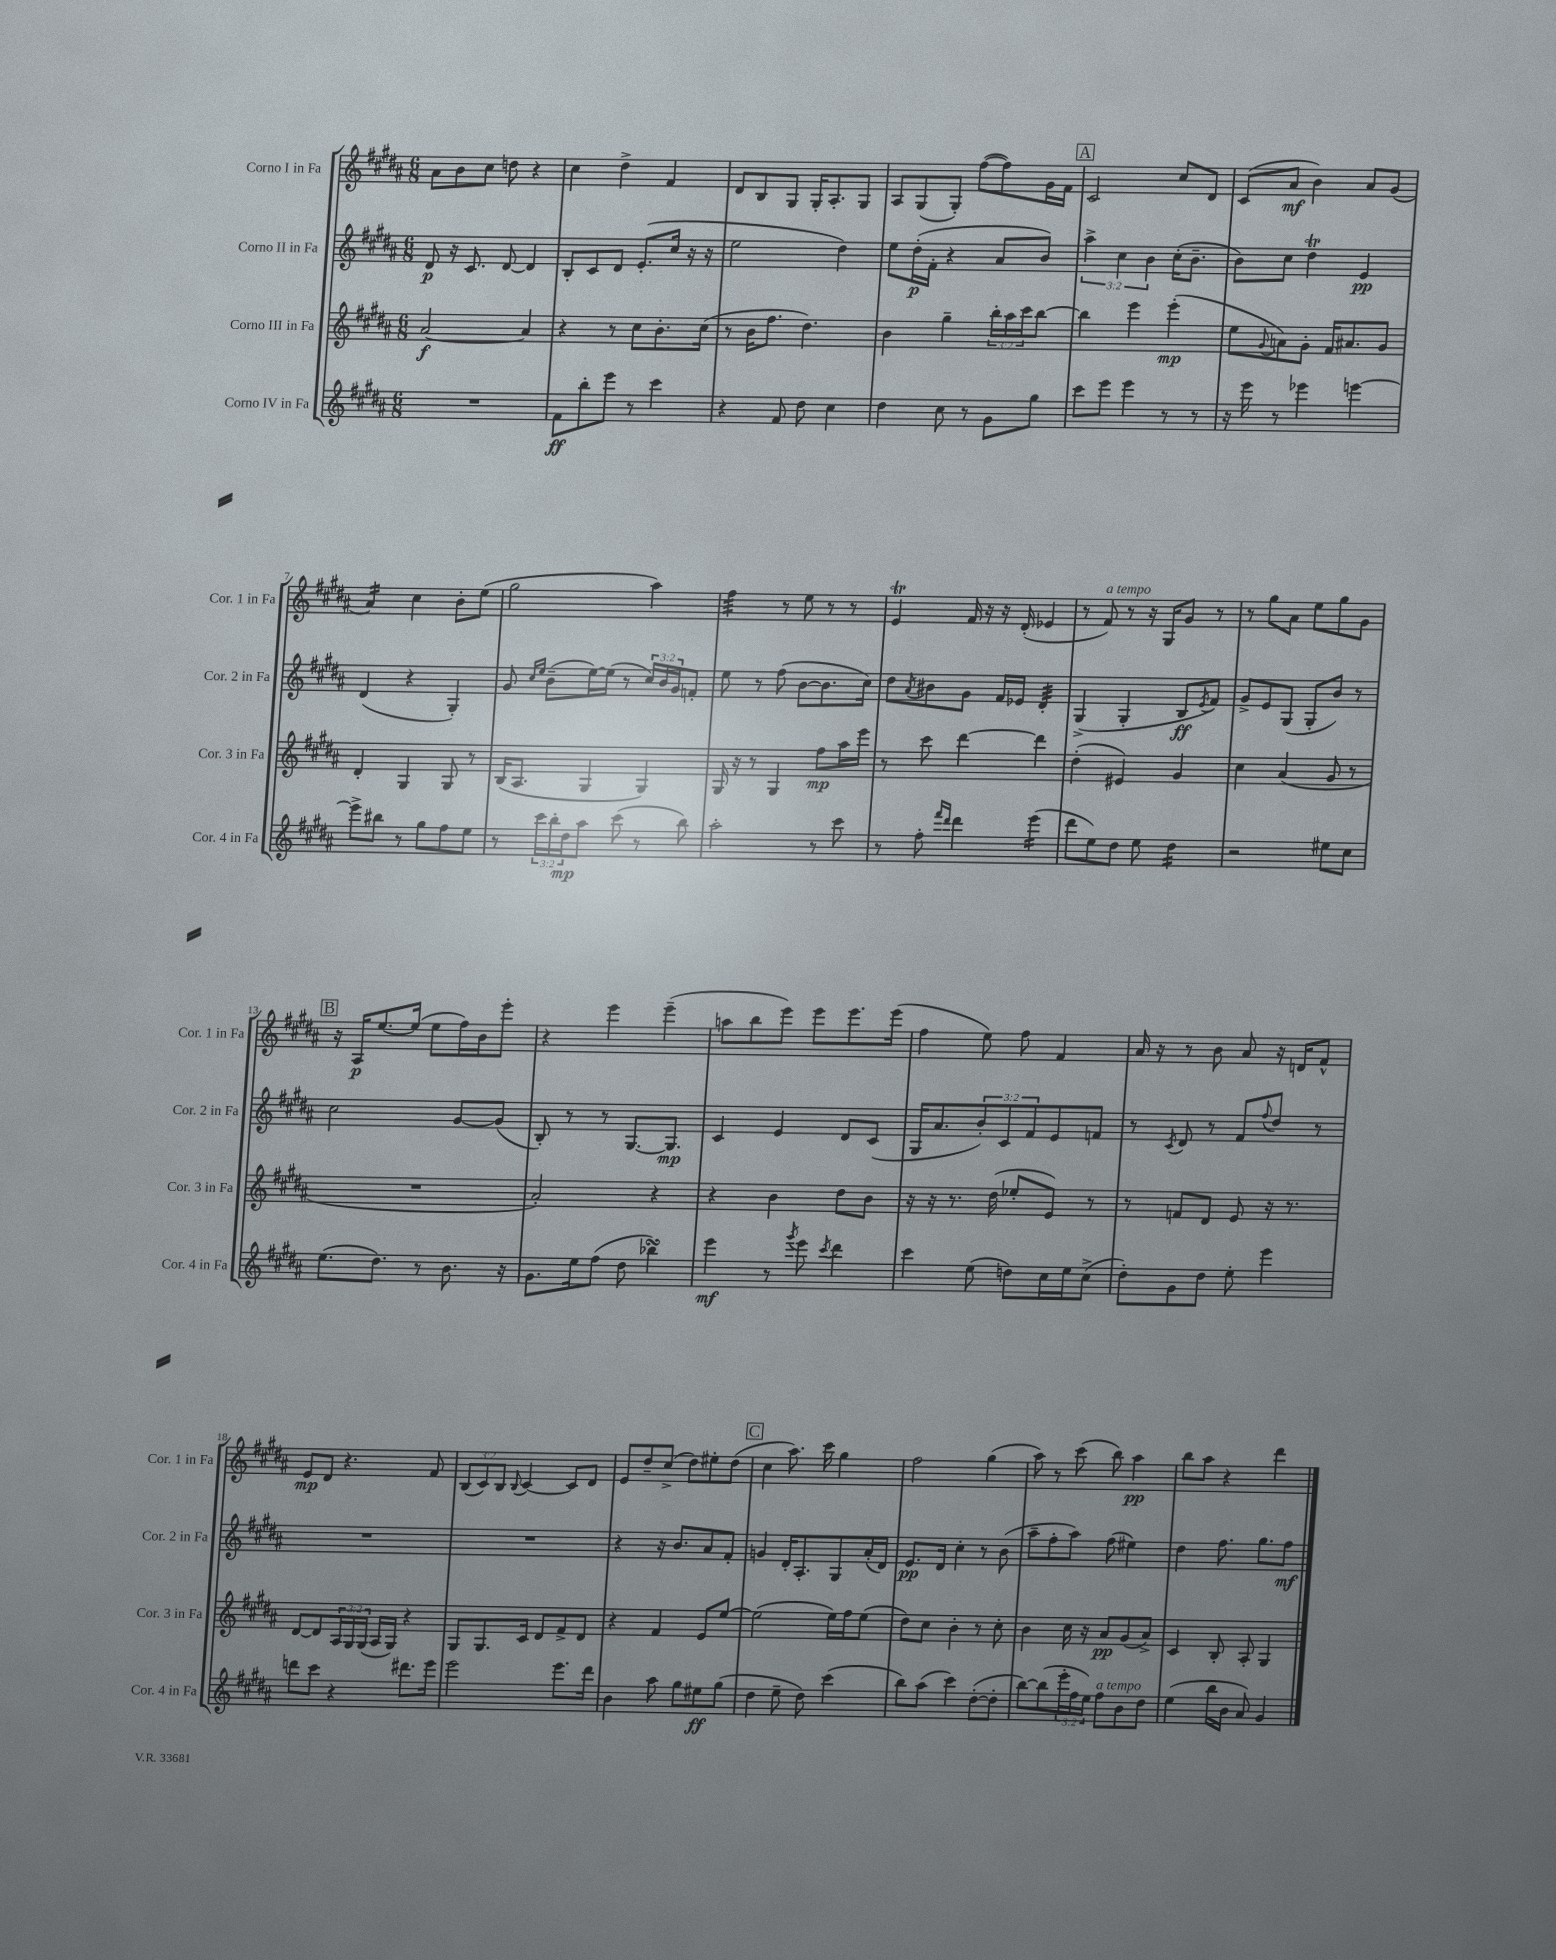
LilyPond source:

<<
\new StaffGroup <<
\new Staff = "s0" \with { instrumentName = "Corno I in Fa" shortInstrumentName = "Cor. 1 in Fa" } {
    \clef treble \key b \major \numericTimeSignature \time 6/8 \override Staff.TupletNumber.text = #tuplet-number::calc-fraction-text
    ais'8 b'8 cis''8 d''8 r4 |
    cis''4 dis''4-> fis'4 |
    dis'8 b8 gis8 gis16-. ais8.-. gis8 |
    ais8 gis8( gis8-.) fis''8~( fis''8) gis'16 fis'16 |
    \mark \markup { \box "A" } cis'2 cis''8 dis'8 |
    cis'8( ais'8\mf b'4) ais'8 gis'8( |
    ais'4:16) cis''4 b'8-. e''8( |
    gis''2 ais''4) |
    fis''4:32 r8 e''8 r8 r8 |
    e'4\trill fis'16 r16 r16 dis'16-.( ees'4 |
    r8 fis'8^\markup { \italic "a tempo" }) r8 r16 gis16 gis'8 r8 |
    r8 gis''8 ais'8 e''8 gis''8 gis'8 |
    \mark \markup { \box "B" } r16 ais16\p e''8.~ e''16( e''8 fis''16) b'16 e'''8-. |
    r4 e'''4 e'''4--( |
    a''8 b''8 e'''8) e'''8 e'''8. e'''16( |
    fis''4 e''8) fis''8 fis'4 |
    ais'16 r16 r8 b'8 ais'8 r16 d'16 fis'8-^ |
    e'8\mp dis'8 r4. fis'8 |
    \tuplet 3/2 { b8( cis'8) b8 } \appoggiatura { b8 } cis'4~ cis'8 dis'8 |
    e'8 dis''8-- cis''8->( dis''8) eis''8-. dis''8( |
    \mark \markup { \box "C" } cis''4 ais''8.) cis'''16 gis''4 |
    fis''2 gis''4( |
    ais''8) r8 cis'''8( b''8) ais''4\pp |
    b''8 ais''8 r4 dis'''4 \bar "|." |
}
\new Staff = "s1" \with { instrumentName = "Corno II in Fa" shortInstrumentName = "Cor. 2 in Fa" } {
    \clef treble \key b \major \numericTimeSignature \time 6/8 \override Staff.TupletNumber.text = #tuplet-number::calc-fraction-text
    dis'8\p r16 cis'8. dis'8~ dis'4 |
    b8-. cis'8 dis'8 e'8.-.( cis''16 r16 r16 |
    e''2 dis''4) |
    e''8 dis''16-.\p( fis'16-. r4 ais'8 b'8) |
    \mark \markup { \box "A" } \tuplet 3/2 { ais''4-> cis''4 b'4 } cis''16-.( b'8.-- |
    b'8) cis''8 dis''4\trill e'4\pp |
    dis'4( r4 gis4-.) |
    gis'8 \grace { cis''16 e''16 } b'8--( e''16~) e''16( r8 \tuplet 3/2 { cis''16) b'16 gis'16 } f'8-. |
    e''8 r8 fis''8( b'8~ b'8. cis''16) |
    dis''8 \acciaccatura { ais'8 } bis'8 gis'8 fis'16 ees'16 dis'4:32-. |
    gis4->( gis4-. b8\ff \acciaccatura { e'8 } fis'8) |
    gis'8-> e'8 gis8( gis8-. b'8) r8 |
    \mark \markup { \box "B" } cis''2 gis'8~ gis'8( |
    b8-.) r8 r8 gis8.~ gis8.\mp |
    cis'4 e'4 dis'8 cis'8( |
    gis16 ais'8. \tuplet 3/2 { b'8-.) cis'8 fis'8 } e'8 f'8 |
    r8 \acciaccatura { cis'8 } dis'8 r8 fis'8 \appoggiatura { fis''8 } dis''8 r8 |
    R2. |
    R2. |
    r4 r16 b'8. ais'8 fis'8-. |
    \mark \markup { \box "C" } g'4 dis'16-. ais8.-. gis8 ais'16-.( dis'16) |
    e'8.\pp dis'16 cis''4-. r8 b'8( |
    ais''8-- fis''8-. ais''8) fis''8( eis''4) |
    dis''4 fis''8. gis''8. fis''8\mf \bar "|." |
}
\new Staff = "s2" \with { instrumentName = "Corno III in Fa" shortInstrumentName = "Cor. 3 in Fa" } {
    \clef treble \key b \major \numericTimeSignature \time 6/8 \override Staff.TupletNumber.text = #tuplet-number::calc-fraction-text
    ais'2~\f ais'4 |
    r4 r8 cis''8 b'8.-. cis''16( |
    r8 b'16 fis''8. dis''4.) |
    b'4 gis''4-- \tuplet 3/2 { b''16-. ais''16 cis'''16 } b''8~ |
    \mark \markup { \box "A" } b''4 e'''4 e'''4-.\mp( |
    e''8 \appoggiatura { gis'8 } a'8) gis'8-. fis'16 ais'8. gis'8 |
    dis'4-. gis4 gis8 r8 |
    b16( ais8. gis4 gis4) |
    gis16 r16 r8 gis4 fis''8\mp ais''16 e'''16 |
    r8 cis'''8 dis'''4~ dis'''4 |
    dis''4-.( eis'4) gis'4 |
    cis''4 ais'4( gis'8 r8 |
    \mark \markup { \box "B" } R2. |
    ais'2-.) r4 |
    r4 b'4 dis''8 b'8 |
    r16 r16 r8. dis''16( ees''8-. e'8) r8 |
    r8 f'8 dis'8 e'8 r16 r8. |
    dis'8~ dis'8 \tuplet 3/2 { ais16 gis16 gis16( } ais16 gis16) r4 |
    gis8 gis8. cis'16 dis'8 fis'8-> dis'8 |
    r4 fis'4 e'8 e''8~ |
    \mark \markup { \box "C" } e''2( e''16) fis''16 e''8( |
    dis''8) cis''8 b'4-. r8 cis''8-. |
    b'4 cis''16 r16 ais'8\pp gis'8( ais'8->) |
    cis'4 b8-. ais8-. gis4 \bar "|." |
}
\new Staff = "s3" \with { instrumentName = "Corno IV in Fa" shortInstrumentName = "Cor. 4 in Fa" } {
    \clef treble \key b \major \numericTimeSignature \time 6/8 \override Staff.TupletNumber.text = #tuplet-number::calc-fraction-text
    R2. |
    fis'8\ff b''8-. e'''8 r8 cis'''4 |
    r4 fis'8 dis''8 cis''4 |
    dis''4 cis''8 r8 gis'8 gis''8 |
    \mark \markup { \box "A" } cis'''8 e'''8 e'''4 r8 r8 |
    r16 e'''16 r8 ees'''4 e'''4~ |
    e'''8-> bis''8 r8 gis''8 fis''8 e''8 |
    r8 \tuplet 3/2 { cis'''16 b''16-. dis''16\mp } ais''8 cis'''8( r8 b''8) |
    ais''2-. r8 cis'''8 |
    r8 fis''8-. \grace { fis'''16 dis'''16 } dis'''4 e'''4:16( |
    dis'''8 e''8) dis''8 e''8 dis''4:16 |
    r2 eis''8 cis''8 |
    \mark \markup { \box "B" } e''8.( dis''8.) r8 b'8. r16 |
    gis'8. e''16 fis''8( dis''8 bes''4\turn) |
    e'''4\mf r8 \acciaccatura { gis'''8 } e'''8 \acciaccatura { cis'''8 } dis'''4 |
    cis'''4 e''8( d''8) cis''16 e''16 cis''8->( |
    dis''8-.) gis'8 dis''8 e''8-. e'''4 |
    d'''8 cis'''8 r4 dis'''8. e'''16 |
    e'''2 e'''8. dis'''16 |
    b'4 ais''8 gis''8 eis''8\ff gis''8( |
    \mark \markup { \box "C" } dis''4 e''8-- dis''8) cis'''4( |
    b''8) ais''8( cis'''4) dis''8~-.( dis''8-. |
    b''8~) b''8( \tuplet 3/2 { e'''16-. fis''16 e''16) } fis''8^\markup { \italic "a tempo" } b'8 dis''8 |
    e''4( b''16 b'16 ais'8) gis'4 \bar "|." |
}
>>
>>
